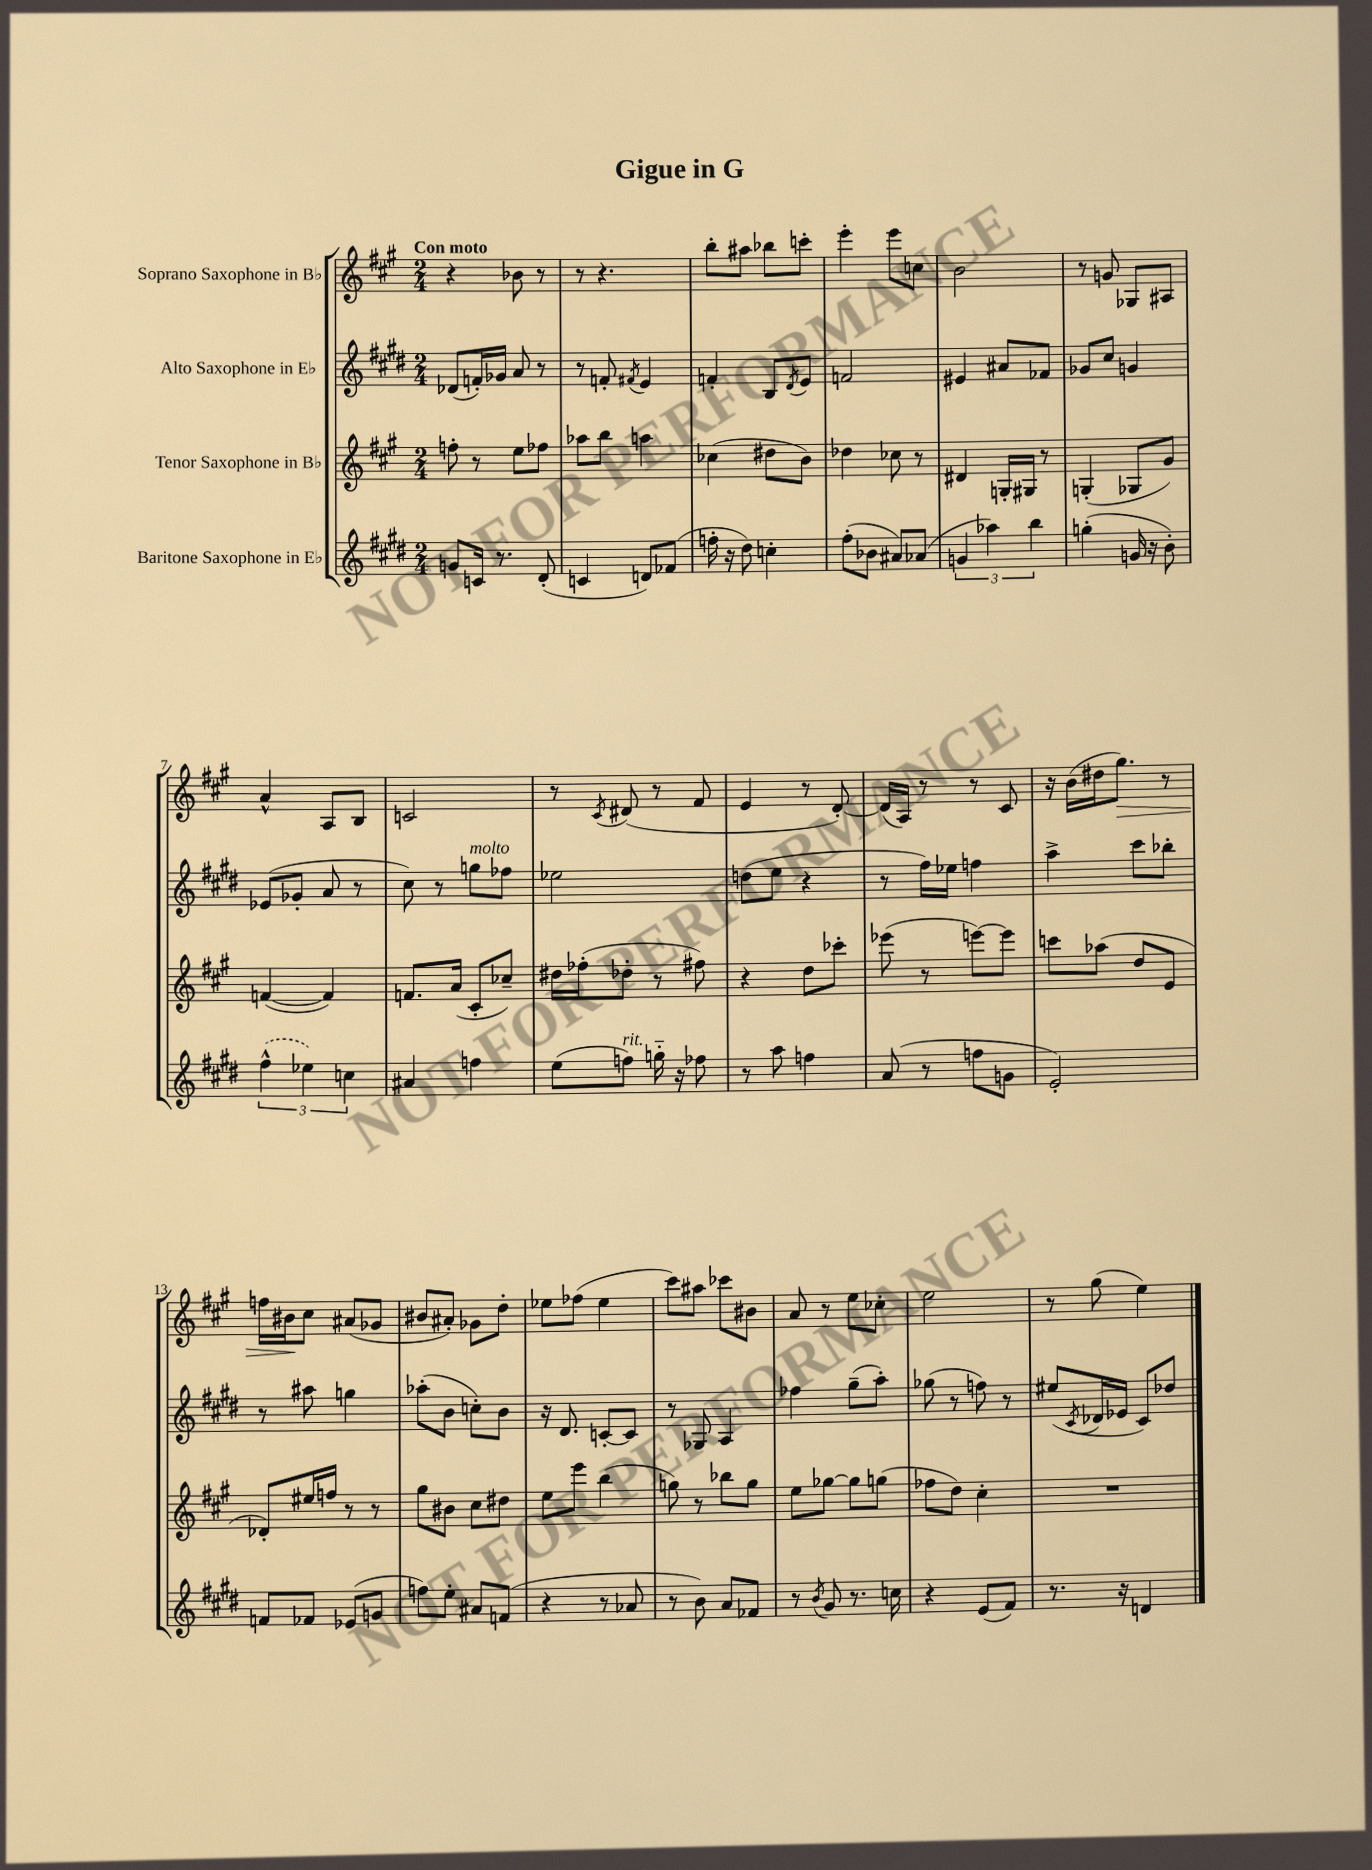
\header { title = "Gigue in G" }
<<
\new StaffGroup <<
\new Staff = "s0" \with { instrumentName = "Soprano Saxophone in Bb" } {
    \clef treble \key a \major \numericTimeSignature \time 2/4 \tempo "Con moto"
    r4 bes'8 r8 |
    r8 r4. |
    b''8-. ais''8 bes''8 c'''8-. |
    e'''4-. e'''8 c''8 |
    b'2 |
    r8 g'8 ges8 ais8 |
    a'4-^ a8 b8 |
    c'2 |
    r8 \acciaccatura { cis'8 } dis'8( r8 fis'8 |
    e'4 r8 d'8~-.) |
    d'16( a16) r8 r8 cis'8 |
    r16 b'16( dis''16 gis''8.\>) r8 |
    f''16 bis'16\! cis''8 ais'8( ges'8 |
    bis'8 ais'8-.) ges'8 d''8-. |
    ees''8 fes''8( ees''4 |
    cis'''8) ais''8 ces'''8 bis'8 |
    a'8 r8 e''8 ces''8-. |
    e''2 |
    r8 gis''8( e''4) \bar "|." |
}
\new Staff = "s1" \with { instrumentName = "Alto Saxophone in Eb" } {
    \clef treble \key e \major \numericTimeSignature \time 2/4
    des'8( f'16-.) ges'16 a'8 r8 |
    r8 f'8-. \acciaccatura { fis'8 } e'4 |
    f'4-. b8 \acciaccatura { dis'8 } e'8 |
    f'2 |
    eis'4 ais'8 fes'8 |
    ges'8 cis''8 g'4 |
    ees'8( ges'8-. a'8 r8 |
    cis''8) r8 g''8^\markup { \italic "molto" } fes''8 |
    ees''2 |
    d''8( e''8 r4 |
    r8 fis''16) ees''16 f''4 |
    a''4-> cis'''8 bes''8-. |
    r8 ais''8 g''4 |
    aes''8-.( b'8 c''8-.) b'8 |
    r16 dis'8. c'8~-. c'8 |
    r8 ges8 a4 |
    fes''4 gis''8--( a''8-.) |
    ges''8( r8 f''8) r8 |
    eis''8( \acciaccatura { cis'8 } des'16 ees'16 cis'8) des''8 \bar "|." |
}
\new Staff = "s2" \with { instrumentName = "Tenor Saxophone in Bb" } {
    \clef treble \key a \major \numericTimeSignature \time 2/4
    f''8-. r8 e''8 fes''8 |
    aes''8 b''8 a''4 |
    ces''4( dis''8 b'8) |
    des''4 ces''8 r8 |
    dis'4 g16-. gis16 r8 |
    g4-.( ges8 gis'8) |
    f'4~( f'4) |
    f'8. a'16( cis'8-. ces''8--) |
    dis''16 fes''16-.( des''8-. r8 fis''8) |
    r4 d''8 ces'''8-. |
    ees'''8( r8 e'''8~) e'''8 |
    c'''8 aes''8( d''8 e'8 |
    des'8-.) eis''16 f''16 r8 r8 |
    gis''8 bis'8 cis''8 dis''8 |
    e''8 e'''8 b''4( |
    g''8) r8 bes''8 g''8 |
    e''8 ges''8~ ges''8 g''8( |
    fes''8 d''8) cis''4-. |
    R2 \bar "|." |
}
\new Staff = "s3" \with { instrumentName = "Baritone Saxophone in Eb" } {
    \clef treble \key e \major \numericTimeSignature \time 2/4
    g'8 c'16 r8. dis'8-.( |
    c'4 d'8) fes'8( |
    f''16-. r16 dis''8) c''4-. |
    fis''8-.( bes'8 ais'8) aes'8( |
    \tuplet 3/2 { g'4 aes''4) b''4 } |
    g''4-.( g'16 r16 b'8-.) |
    \tuplet 3/2 { \once \slurDashed fis''4-^( ees''4) c''4 } |
    ais'4 f''4 |
    e''8( f''8^\markup { \italic "rit." }) g''16-_ r16 fes''8 |
    r8 a''8 f''4 |
    a'8( r8 f''8 g'8 |
    e'2-.) |
    f'8 fes'8 ees'8( g'8 |
    f''8) e''8-. ais'8 f'8( |
    r4 r8 aes'8 |
    r8 b'8) a'8 fes'8 |
    r8 \acciaccatura { b'8 } gis'8 r8. c''16 |
    r4 e'8( fis'8) |
    r8. r16 d'4 \bar "|." |
}
>>
>>
